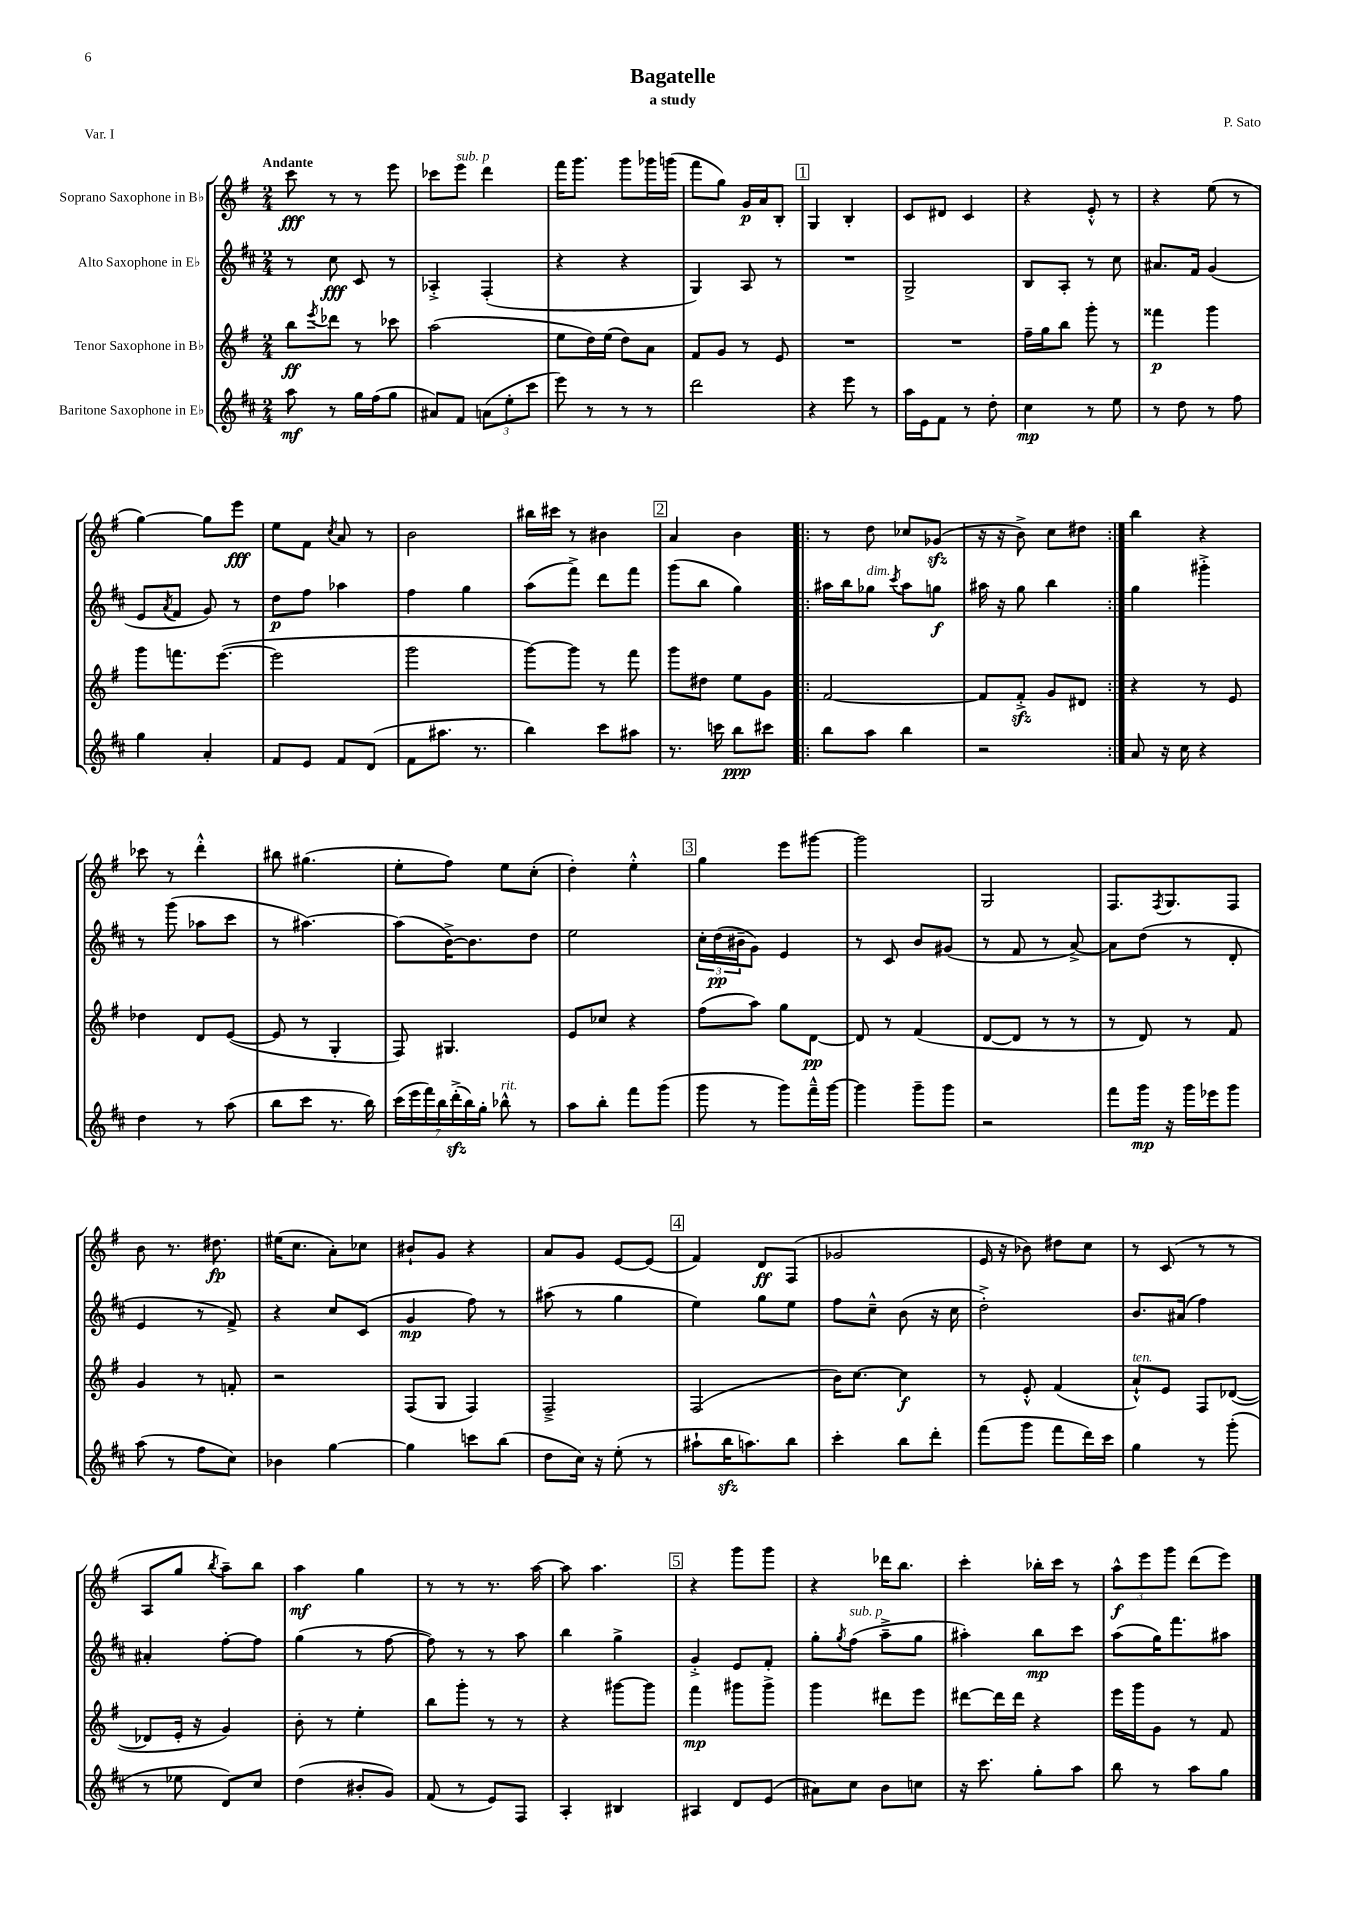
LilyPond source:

\header { title = "Bagatelle" composer = "P. Sato" subtitle = "a study" piece = "Var. I" }
<<
\new StaffGroup <<
\new Staff = "s0" \with { instrumentName = "Soprano Saxophone in Bb" } {
    \clef treble \key g \major \numericTimeSignature \time 2/4 \tempo "Andante"
    c'''8\fff r8 r8 e'''8 |
    ces'''8 e'''8^\markup { \italic "sub. p" } d'''4 |
    fis'''16 g'''8. g'''8 ges'''16 g'''16( |
    fis'''8 g''8) g'16\p a'16 b8-. |
    \mark \markup { \box "1" } g4 b4-. |
    c'8 dis'8 c'4 |
    r4 e'8-.-^ r8 |
    r4 e''8( r8 |
    g''4~) g''8 e'''8\fff |
    e''8 fis'8 \acciaccatura { c''8 } a'8 r8 |
    b'2 |
    bis''16 cis'''16 r8 bis'4 |
    \mark \markup { \box "2" } a'4 b'4 |
    \repeat volta 2 { r8 d''8 ces''8 ges'8\sfz( |
    r16 r16 b'8->) c''8 dis''8 | }
    b''4 r4 |
    ces'''8 r8 d'''4-.-^ |
    bis''8 gis''4.( |
    e''8-. fis''8) e''8 c''8-.( |
    d''4-.) e''4-.-^ |
    \mark \markup { \box "3" } g''4 e'''8 gis'''8~ |
    gis'''2 |
    g2 |
    fis8. \acciaccatura { fis8 } g8. fis8 |
    b'8 r8. dis''8.\fp |
    eis''16( c''8. a'8-.) ces''8 |
    bis'8-! g'8 r4 |
    a'8 g'8 e'8~ e'8( |
    \mark \markup { \box "4" } fis'4) d'8\ff fis8( |
    ges'2 |
    e'16 r16 bes'8) dis''8 c''8 |
    r8 c'8( r8 r8 |
    a8 g''8 \acciaccatura { b''8 } a''8--) b''8 |
    a''4\mf g''4 |
    r8 r8 r8. a''16~ |
    a''8 a''4. |
    \mark \markup { \box "5" } r4 g'''8 g'''8 |
    r4 des'''16 b''8. |
    c'''4-. bes''16-. c'''16 r8 |
    \tuplet 3/2 { a''8-^\f e'''8 g'''8 } d'''8( e'''8) \bar "|." |
}
\new Staff = "s1" \with { instrumentName = "Alto Saxophone in Eb" } {
    \clef treble \key d \major \numericTimeSignature \time 2/4
    r8 cis''8\fff cis'8 r8 |
    aes4-.-> fis4-.( |
    r4 r4 |
    g4) a8 r8 |
    \mark \markup { \box "1" } R2 |
    g2-> |
    b8 a8-. r8 cis''8 |
    ais'8. fis'16 g'4( |
    e'8 \acciaccatura { a'8 } fis'8 g'8) r8 |
    d''8\p fis''8 aes''4 |
    fis''4 g''4 |
    a''8( fis'''8->) d'''8 fis'''8 |
    \mark \markup { \box "2" } g'''8( b''8 g''4) |
    \repeat volta 2 { ais''16 b''16 ges''8^\markup { \italic "dim." } \acciaccatura { cis'''8 } ais''8 g''8\f |
    ais''16 r16 g''8 b''4 | }
    g''4 gis'''4-.-> |
    r8 g'''8( aes''8 cis'''8 |
    r8 ais''4.~) |
    ais''8( b'16~->) b'8. d''8 |
    e''2 |
    \mark \markup { \box "3" } \tuplet 3/2 { cis''16-. d''16\pp( bis'16-- } g'8) e'4 |
    r8 cis'8 b'8 gis'8( |
    r8 fis'8 r8 a'8~->) |
    a'8 d''8( r8 d'8-. |
    e'4 r8 fis'8->) |
    r4 cis''8 cis'8( |
    g'4\mp fis''8) r8 |
    ais''8( r8 g''4 |
    \mark \markup { \box "4" } e''4) g''8 e''8 |
    fis''8 cis''8---^ b'8( r16 cis''16 |
    d''2-.->) |
    b'8. ais'16( fis''4) |
    ais'4-. fis''8~-. fis''8 |
    g''4( r8 fis''8~ |
    fis''8) r8 r8 a''8 |
    b''4 g''4-> |
    \mark \markup { \box "5" } g'4-.-> e'8 fis'8-. |
    g''8-. \acciaccatura { g''8 } fis''8^\markup { \italic "sub. p" }( a''8---> g''8 |
    ais''4-.) b''8\mp cis'''8 |
    a''8( g''16) fis'''8. ais''8 \bar "|." |
}
\new Staff = "s2" \with { instrumentName = "Tenor Saxophone in Bb" } {
    \clef treble \key g \major \numericTimeSignature \time 2/4
    b''8\ff \acciaccatura { e'''8 } des'''8 r8 ces'''8 |
    a''2( |
    e''8 d''16) e''16( d''8) a'8 |
    fis'8 g'8 r8 e'8 |
    \mark \markup { \box "1" } R2 |
    R2 |
    fis''16-- g''16 b''8 g'''8-. r8 |
    fisis'''4\p g'''4 |
    g'''8 f'''8. e'''8.~( |
    e'''2 |
    g'''2 |
    g'''8~) g'''8 r8 fis'''8 |
    \mark \markup { \box "2" } g'''8 dis''8 e''8 g'8 |
    \repeat volta 2 { fis'2~ |
    fis'8 fis'8-.->\sfz g'8 dis'8 | }
    r4 r8 e'8 |
    des''4 d'8 e'8~( |
    e'8 r8 g4-. |
    fis8) gis4. |
    e'8 ces''8 r4 |
    \mark \markup { \box "3" } fis''8( a''8) g''8 d'8~\pp |
    d'8 r8 fis'4( |
    d'8~ d'8 r8 r8 |
    r8 d'8) r8 fis'8 |
    g'4 r8 f'8-. |
    r2 |
    fis8( g8 fis4) |
    fis2---> |
    \mark \markup { \box "4" } fis2( |
    b'16) c''8.~ c''4\f |
    r8 e'8-.-^ fis'4( |
    a'8-!-^^\markup { \italic "ten." }) e'8 fis8 des'8~( |
    des'8 e'16-. r16 g'4) |
    b'8-. r8 e''4-. |
    b''8 g'''8-. r8 r8 |
    r4 gis'''8~ gis'''8 |
    \mark \markup { \box "5" } fis'''4\mp gis'''8 gis'''8-> |
    g'''4 dis'''8 e'''8 |
    dis'''8~ dis'''16 dis'''16 r4 |
    e'''16 g'''16 g'8 r8 fis'8 \bar "|." |
}
\new Staff = "s3" \with { instrumentName = "Baritone Saxophone in Eb" } {
    \clef treble \key d \major \numericTimeSignature \time 2/4
    a''8\mf r8 g''16 fis''16( g''8 |
    ais'8) fis'8 \tuplet 3/2 { a'8( e''8-. cis'''8 } |
    e'''8) r8 r8 r8 |
    d'''2 |
    \mark \markup { \box "1" } r4 e'''8 r8 |
    a''16 e'16 fis'8 r8 d''8-. |
    cis''4\mp r8 e''8 |
    r8 d''8 r8 fis''8 |
    g''4 a'4-. |
    fis'8 e'8 fis'8 d'8( |
    fis'8 ais''8. r8. |
    b''4) cis'''8 ais''8 |
    \mark \markup { \box "2" } r8. c'''16 b''8\ppp cis'''8 |
    \repeat volta 2 { b''8 a''8 b''4 |
    r2 | }
    a'8 r16 cis''16 r4 |
    d''4 r8 a''8( |
    b''8 cis'''8 r8. b''16) |
    \tuplet 7/4 { cis'''16( e'''16 fis'''16) b''16 d'''16-.->\sfz( b''16) g''16-. } bes''8-^^\markup { \italic "rit." } r8 |
    a''8 b''8-. fis'''8 g'''8( |
    \mark \markup { \box "3" } g'''8 r8 g'''8) fis'''16---^ g'''16~ |
    g'''4 g'''8-- g'''8 |
    r2 |
    fis'''8 g'''16\mp r16 g'''16 ees'''16 g'''8 |
    a''8( r8 fis''8 cis''8) |
    bes'4 g''4~ |
    g''4 c'''8 b''8( |
    d''8 cis''16) r16 e''8-.( r8 |
    \mark \markup { \box "4" } ais''8-! b''16\sfz a''8.) b''8 |
    cis'''4-. b''8 d'''8-. |
    fis'''8( g'''8 fis'''8 d'''16) cis'''16 |
    g''4 r8 g'''8-.( |
    r8 ees''8 d'8) cis''8 |
    d''4( bis'8-. g'8) |
    fis'8( r8 e'8) fis8 |
    a4-. bis4 |
    \mark \markup { \box "5" } ais4 d'8 e'8( |
    ais'8) cis''8 b'8 c''8 |
    r16 cis'''8. g''8-. a''8 |
    b''8 r8 a''8 g''8 \bar "|." |
}
>>
>>
\layout { \context { \Score \remove "Bar_number_engraver" } }
